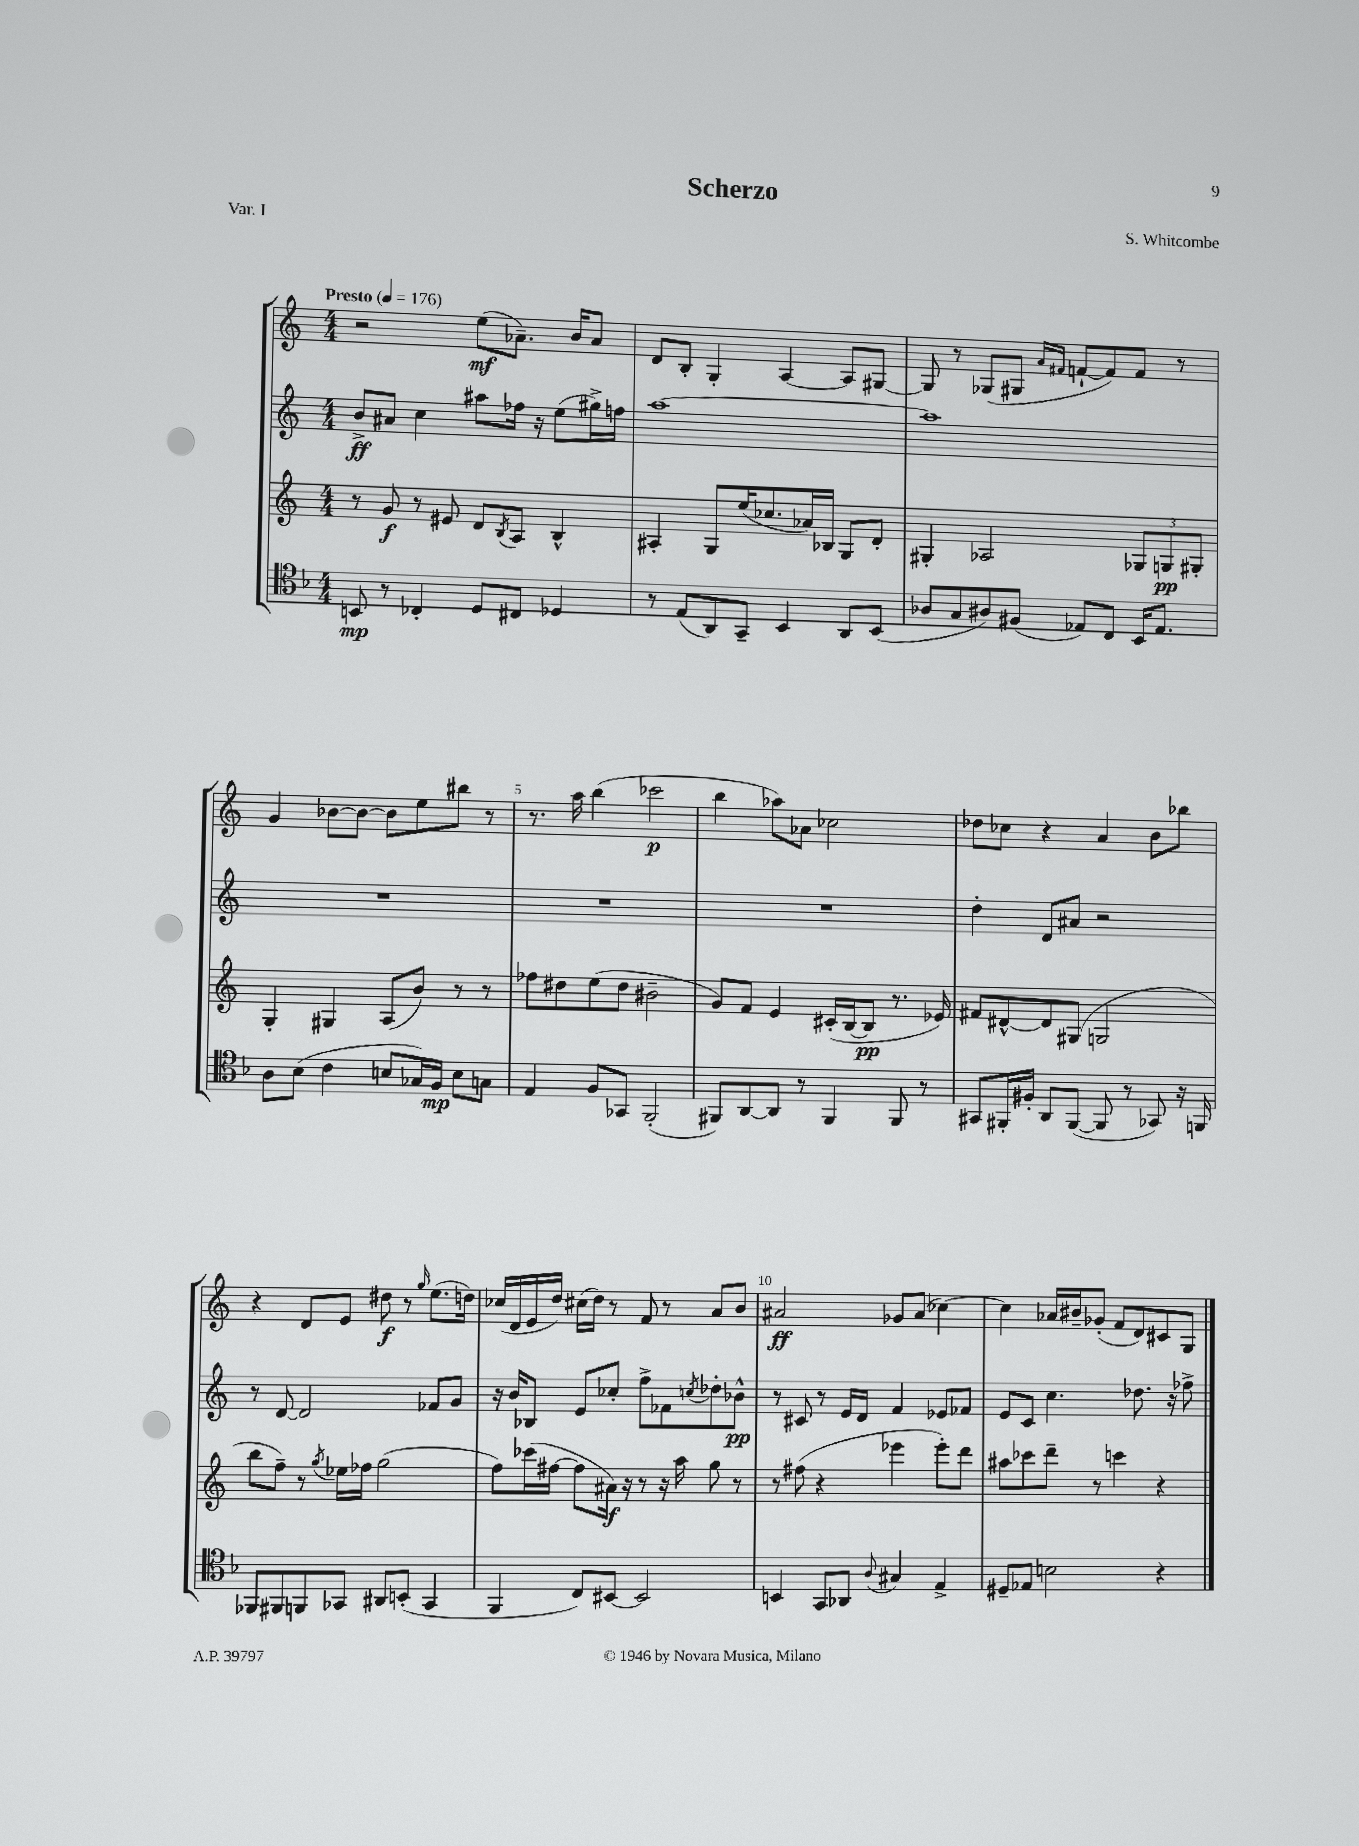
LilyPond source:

\header { title = "Scherzo" composer = "S. Whitcombe" piece = "Var. I" }
<<
\new StaffGroup <<
\new Staff = "s0" {
    \clef treble \key c \major \numericTimeSignature \time 4/4 \tempo "Presto" 4 = 176
    r2 e''8\mf( aes'8.--) b'16 aes'8 |
    d'8 b8-. g4-. a4~ a8 gis8~ |
    gis8 r8 ges8( gis8 \grace { a'16 fis'16 } f'8~-! f'8) f'8 r8 |
    g'4 bes'8~ bes'8~ bes'8 e''8 bis''8 r8 |
    r8. a''16 b''4( ces'''2\p |
    b''4 aes''8) aes'8 ces''2 |
    des''8 ces''8 r4 a'4 b'8 bes''8 |
    r4 d'8 e'8 dis''8\f r8 \grace { g''16 } e''8.( d''16) |
    ces''16( d'16 e'16 d''16) cis''16( d''16) r8 f'8 r8 a'8 b'8 |
    ais'2\ff ges'8 ais'8( ces''4~) |
    ces''4 aes'16 bis'16-- ges'8-.( f'8 d'8) cis'8 g8 \bar "|." |
}
\new Staff = "s1" {
    \clef treble \key c \major \numericTimeSignature \time 4/4
    b'8->\ff ais'8 c''4 ais''8 fes''16 r16 e''8( gis''16->) f''16 |
    a''1~ |
    a''1 |
    R1 |
    R1 |
    R1 |
    d''4-. d'8 ais'8 r2 |
    r8 d'8~ d'2 fes'8 g'8 |
    r16 b'16 bes8 e'8 ces''8-. f''8-> fes'8 \acciaccatura { c''8 } des''8-. bes'8-^\pp |
    r8 cis'8 r8 e'16 d'16 f'4 ees'8 fes'8 |
    e'8 c'8 c''4. des''8. r16 fes''8-> \bar "|." |
}
\new Staff = "s2" {
    \clef treble \key c \major \numericTimeSignature \time 4/4
    r8 g'8\f r8 eis'8 d'8 \acciaccatura { b8 } a8 b4-^ |
    ais4-. g8 e''16( ces''8. aes'16) bes16 g8 d'8-. |
    gis4-. aes2 \tuplet 3/2 { ges8 g8\pp gis8-. } |
    g4-. gis4 a8( b'8) r8 r8 |
    fes''8 dis''8 e''8( dis''8 bis'2-- |
    g'8) f'8 e'4 cis'16-.( b16~ b8\pp r8. ees'16) |
    fis'8 dis'8~-^ dis'8 gis8( g2 |
    b''8 f''8--) r8 \acciaccatura { g''8 } ees''16 fes''16 g''2( |
    f''8) ces'''16( fis''16~ fis''8 ais'16\f) r16 r8 r16 a''16 g''8 r8 |
    r8 fis''8( r4 ees'''4 ees'''8-.) d'''8 |
    ais''8 ces'''8 d'''8-- r8 c'''4 r4 \bar "|." |
}
\new Staff = "s3" {
    \clef tenor \key f \major \numericTimeSignature \time 4/4
    b,8\mp r8 ces4-. d8 cis8 des4 |
    r8 e8( a,8) g,8-- bes,4 a,8 bes,8( |
    aes8 g8 ais8) fis8( ees8) c8 bes,16 ees8. |
    a8 bes8( c'4 b8 ges16) f16\mp b8 g8 |
    e4 f8 ges,8 f,2-.( |
    fis,8) a,8~ a,8 r8 fis,4 fis,8 r8 |
    gis,8 fis,16-. fis16-. a,8 fis,8~( fis,8 r8 ges,8) r16 f,16 |
    fes,8 fis,8 f,8 ges,8 ais,8 b,8-.( ges,4 |
    f,4 c8) bis,8~ bis,2 |
    b,4 g,8 aes,8 \appoggiatura { a8 } gis4 e4-> |
    dis8-- ees8 b2 r4 \bar "|." |
}
>>
>>
\layout { \context { \Score \override BarNumber.break-visibility = ##(#f #t #t) barNumberVisibility = #(every-nth-bar-number-visible 5) } }
